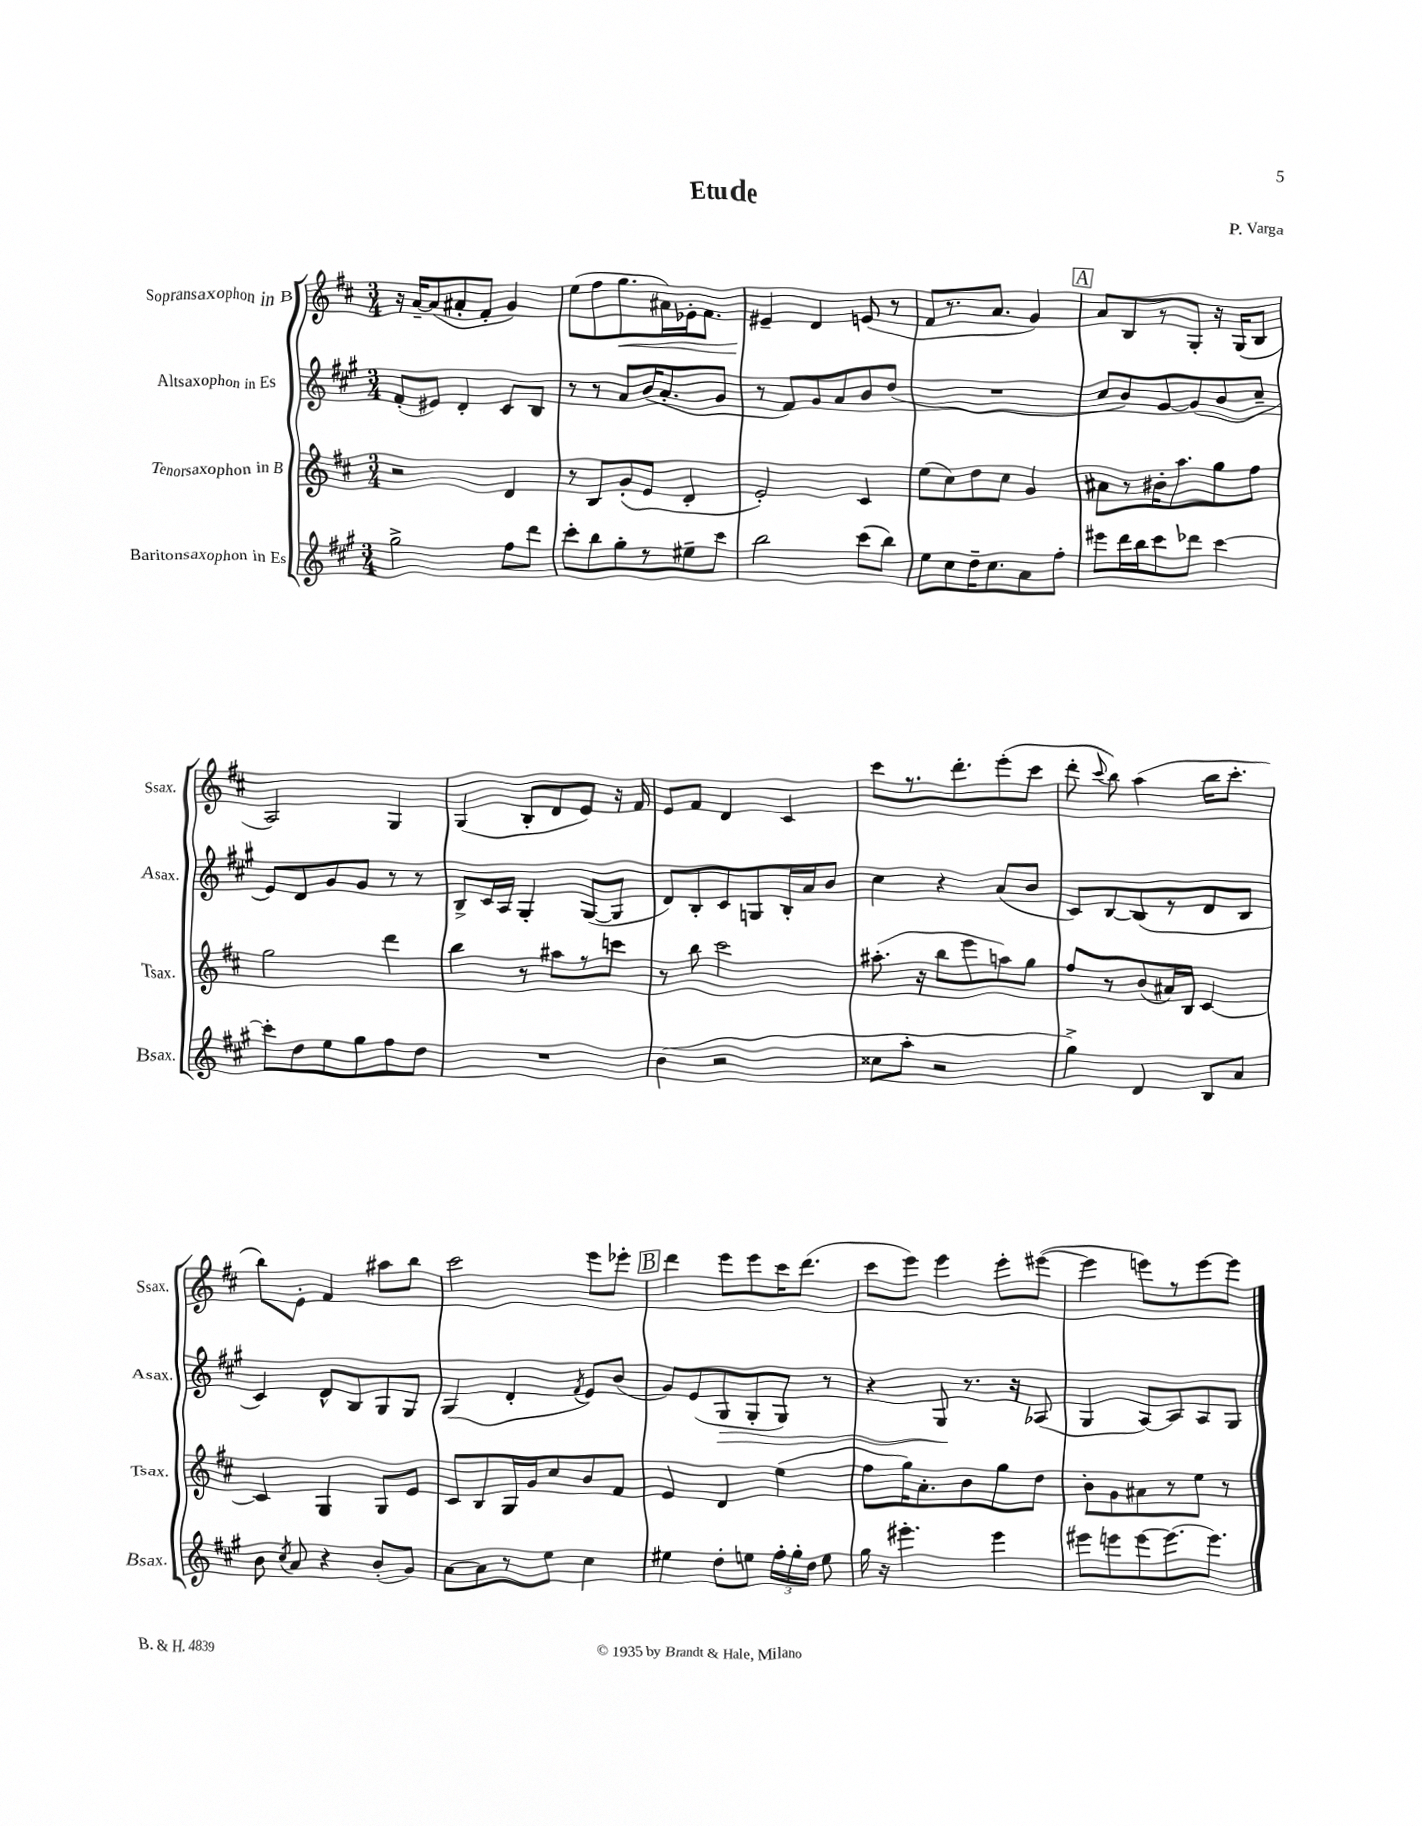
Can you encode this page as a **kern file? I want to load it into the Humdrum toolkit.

**kern	**kern	**kern	**dynam	**kern	**dynam
*part4	*part3	*part2	*part2	*part1	*part1
*staff4	*staff3	*staff2	*staff2	*staff1	*staff1
*I"Baritonsaxophon in Es	*I"Tenorsaxophon in B	*I"Altsaxophon in Es	*	*I"Sopransaxophon in B	*
*I'Bsax.	*I'Tsax.	*I'Asax.	*	*I'Ssax.	*
*clefG2	*clefG2	*clefG2	*	*clefG2	*
*k[f#c#g#]	*k[f#c#]	*k[f#c#g#]	*	*k[f#c#]	*
*M3/4	*M3/4	*M3/4	*	*M3/4	*
=1	=1	=1	=1	=1	=1
2gg#^\	2r	(8f#'/L	.	16r	.
.	.	.	.	[16a~/KL	.
.	.	8e#X/J)	.	(8a/]	.
.	.	4d'/	.	8a#X'/	.
.	.	.	.	8f#'/J	.
8ff#\L	4d/	8c#/L	.	4g/)	.
8ddd\J	.	8B/J	.	.	.
=2	=2	=2	=2	=2	=2
8ccc#'\L	8r	8r	.	(8ee\L	.
8bb\	8B/L	8r	.	8ff#\	.
!	!	!	!	!	!LO:HP:b
8gg#'\	(8g'/	8a/L	.	8.gg\	<
8r	8e/J	(16b/K	.	.	.
.	.	8.a'/	.	16a#X\L)	.
8ee#X~\	4d'/	.	.	16e-X'\J	.
.	.	.	.	8.f#\J	.
8ccc#\J	.	8g#/J	.	.	.
=3	=3	=3	=3	=3	=3
2bb\	2e'/)	8r	.	4e#X~/	.
.	.	8f#/L)	.	.	.
.	.	8g#/	.	4d/	[
.	.	8a/	.	.	.
(8ccc#\L	4c#/	8b/	.	(8en/	.
8bb\J)	.	(8dd/J	.	8r	.
=4	=4	=4	=4	=4	=4
8ee\L	(8ee\L	2.r	.	8f#/L	.
8cc#\	8cc#\)	.	.	8.r	.
16dd~\K	8dd\	.	.	.	.
8.cc#\	.	.	.	8.a/J	.
.	8cc#\J	.	.	.	.
8a\	4g/	.	.	4g/)	.
8ff#'\J	.	.	.	.	.
!!LO:REH:place=s1:t=A
=5	=5	=5	=5	=5	=5
8eee#X\L	8a#X\L	8cc#/L	.	8a/L	.
16ddd\L	8r	8b/)	.	8B/	.
16bb\J	.	.	.	.	.
8ccc#\	16b#X'\K	[8g#/	.	8r	.
.	8.aa\	.	.	.	.
8ddd-X\J	.	(8g#/]	.	8G'/J	.
[4ccc#\	8gg\	8b/	.	16r	.
.	.	.	.	(16G/KL	.
.	8ff#\J	8cc#~/J	.	8B/J	.
!!LO:LB:g=z
=6	=6	=6	=6	=6	=6
8ccc#'\L]	2gg\	8e/L)	.	2A/)	.
8dd\	.	8d/	.	.	.
8ee\	.	8g#/	.	.	.
8gg#\	.	8g#/J	.	.	.
8ff#\	4ddd\	8r	.	4G/	.
8dd\J	.	8r	.	.	.
=7	=7	=7	=7	=7	=7
2.r	4bb\	8B^/L	.	(4G/	.
.	.	16c#/L	.	.	.
.	.	16A/JJ	.	.	.
.	8r	4G#'/	.	8B'/L	.
.	8aa#X\L	.	.	8d/	.
.	8r	([8G#/L	.	8e/J)	.
.	8cccn\J	8G#/J]	.	16r	.
.	.	.	.	16f#/	.
=8	=8	=8	=8	=8	=8
(4b\	8r	8d/L)	.	8e/L	.
.	8bb\	8B'/	.	8f#/J	.
2r	2ccc#\	8c#/	.	4d/	.
.	.	8Gn/	.	.	.
.	.	16B'/L	.	4c#/	.
.	.	16a/J	.	.	.
.	.	8b/J	.	.	.
=9	=9	=9	=9	=9	=9
8cc##X\L	(8.aa#X'\	4cc#\	.	8ccc#\L	.
8aa'\J	.	.	.	8.r	.
.	16r	.	.	.	.
2r	8bb\L	4r	.	.	.
.	.	.	.	8.ddd'\	.
.	8eee\	.	.	.	.
.	8aan\)	(8a/L	.	(8eee'\	.
.	8gg\J	8b/J	.	8ccc#\J	.
=10	=10	=10	=10	=10	=10
4gg#^\)	8ff#/L	8c#/L)	.	8ddd'\	.
.	.	.	.	8qqccc#/	.
.	8r	[8B/	.	8bb\)	.
4d/	(8b/	(8B/]	.	(4aa\	.
.	16a#X/L)	8r	.	.	.
.	16B/JJ	.	.	.	.
8B/L	[4c#/	8d/	.	16bb\KL	.
.	.	.	.	8.ccc#'\J	.
8a/J	.	8B/J	.	.	.
!!LO:LB:g=z
=11	=11	=11	=11	=11	=11
8b\	4c#/]	4c#/)	.	8bb\L)	.
8qcc#/	.	.	.	.	.
8a/	.	.	.	8e'\J	.
4r	4G/	8d^^/L	.	4f#/	.
.	.	8B/	.	.	.
(8b'/L	8G/L	8G#/	.	8aa#X\L	.
8g#/J)	8e/J	8G#/J	.	8bb\J	.
=12	=12	=12	=12	=12	=12
[8a\L	8c#/L	(4G#/	.	2ccc#\	.
8a\]	8B/	.	.	.	.
8r	16G/L	4d'/	.	.	.
.	16g/J	.	.	.	.
8ee\J	8cc#/	.	.	.	.
.	.	8qf#/	.	.	.
4cc#\	8b/	8e/L)	.	8eee\L	.
.	8f#/J	(8b/J	.	8eee-X'\J	.
!!LO:REH:place=s1:t=B
=13	=13	=13	=13	=13	=13
4ee#X\	4e/	8g#/L)	.	4ddd\	.
.	.	(8e/	.	.	.
!	!	!	!LO:HP:b	!	!
8dd'\L	4d/	8G#/	>	8eee\L	.
8een\J	.	8G#'/	.	8eee\	.
24ff#'\LL	(4ee\	8G#/J)	.	16ccc#\K	.
24gg#'\	.	.	.	.	.
.	.	.	.	(8.ddd\J	.
24dd\JJ	.	.	.	.	.
8ee\	.	8r	.	.	.
=14	=14	=14	=14	=14	=14
16gg#\	8ff#\L	4r	.	8ccc#\L	.
16r	.	.	.	.	.
4.eee#X'\	16gg\K)	.	.	8eee\J)	.
.	8.a'\	.	.	.	.
.	.	8G#/	.	4eee\	.
.	8b\	8.r	]	.	.
4eee#\	8gg\	.	.	8eee'\L	.
.	.	16r	.	.	.
.	8dd\J	(8A-X/	.	([8eee#X\J	.
=15	=15	=15	=15	=15	=15
8eee#X\L	8b'\L	4G#/	.	4eee#\]	.
8eeen\	8g\	.	.	.	.
[8eee\	8a#X\	[8A/L)	.	8eeen\L)	.
8.eee\_	8r	8A/]	.	8r	.
.	8ee\J	8A/	.	[8eee\	.
8.eee\J]	.	.	.	.	.
.	8r	8G#/J	.	8eee\J]	.
==	==	==	==	==	==
*-	*-	*-	*-	*-	*-
